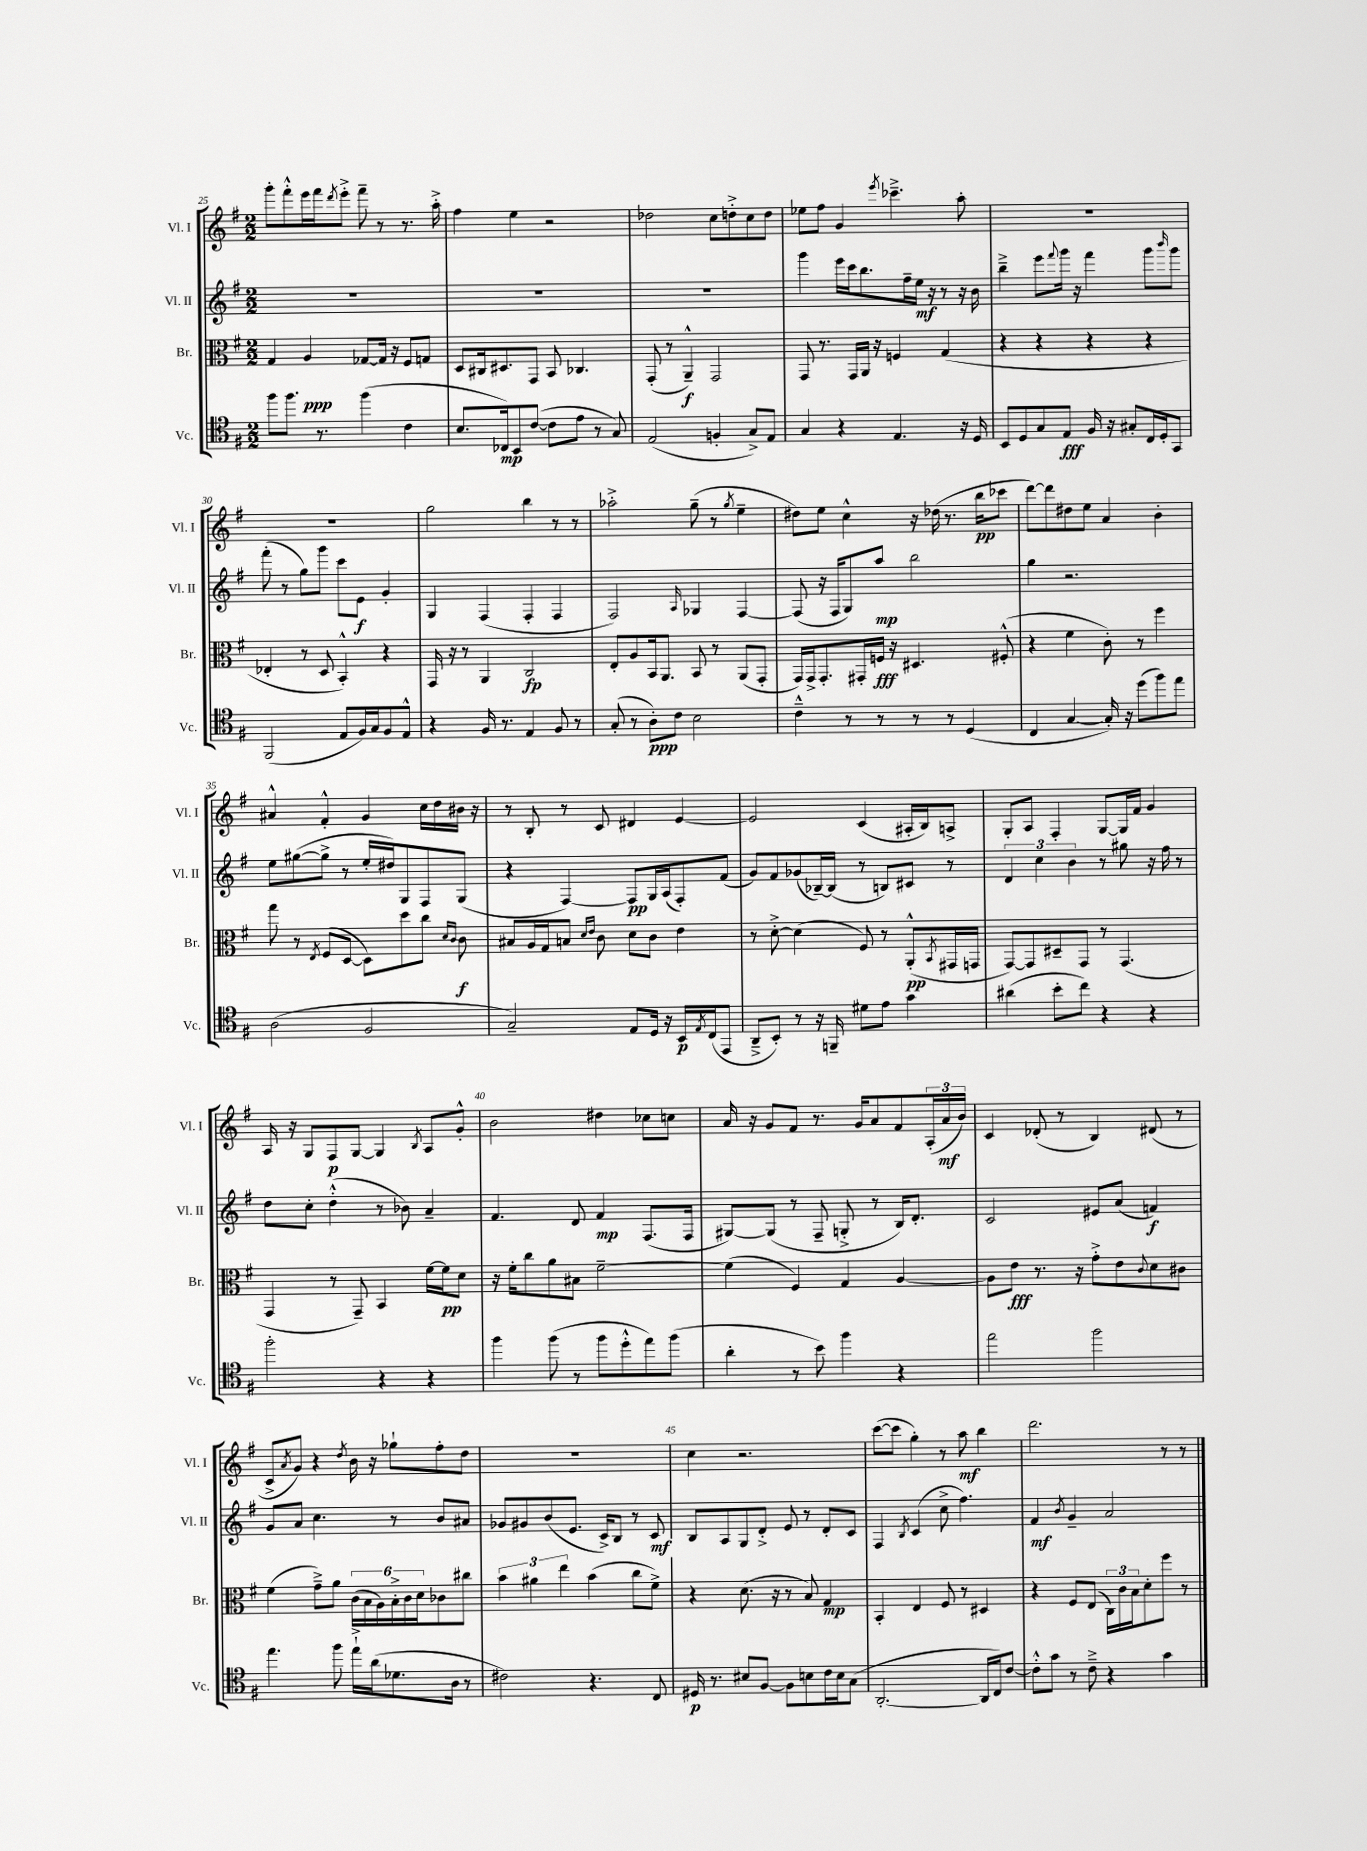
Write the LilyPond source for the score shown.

<<
\new StaffGroup <<
\new Staff = "s0" \with { instrumentName = "Vl. I" shortInstrumentName = "Vl. I" } {
    \clef treble \key g \major \numericTimeSignature \time 2/2
    g'''8-. fis'''8-.-^ e'''16 fis'''16 \acciaccatura { d'''8 } e'''8-.-> fis'''8-- r8 r8. a''16-.-> |
    fis''4 e''4 r2 |
    des''2 c''8 d''8-.-> c''8 d''8 |
    ees''8 fis''8 g'4 \acciaccatura { e'''8 } ces'''4.---> a''8-. |
    R1 |
    R1 |
    g''2 b''4 r8 r8 |
    aes''2-.-> g''8--( r8 \acciaccatura { g''8 } e''4-- |
    dis''8) e''8 c''4-^ r16 des''16( r8. b''16\pp ces'''8 |
    d'''8~) d'''8 dis''8 e''8 a'4 b'4-. |
    ais'4-^ fis'4-.-^ g'4 c''16 d''16 bis'16 r16 |
    r8 b8-. r8 c'8 dis'4 e'4~ |
    e'2 c'4( ais16-. b16) a8-> |
    g8-. a8 fis4-. g8~ g16 fis'16 g'4 |
    a16 r16 g8 fis8\p g8~ g4 \acciaccatura { b8 } a8 g'8-.-^ |
    b'2 dis''4 ces''8 c''8 |
    a'16 r16 g'8 fis'8 r8. g'16 a'8 fis'8 \tuplet 3/2 { a16-.( a'16\mf b'16) } |
    c'4 des'8-.( r8 b4) dis'8( r8 |
    c'8-> \acciaccatura { a'8 } g'8) r4 \acciaccatura { d''8 } b'16 r16 ges''8-! fis''8-. d''8 |
    R1 |
    c''4 r2. |
    c'''8~( c'''8 g''4-.) r8 a''8\mf b''4 |
    d'''2. r8 r8 \bar "|." |
}
\new Staff = "s1" \with { instrumentName = "Vl. II" shortInstrumentName = "Vl. II" } {
    \clef treble \key g \major \numericTimeSignature \time 2/2
    R1 |
    R1 |
    R1 |
    g'''4 e'''16 c'''16 b''8. fis''16-- e''16\mf r16 r8 r16 b'16 |
    b''4---> e'''8 \appoggiatura { fis'''8 } g'''16 r16 fis'''4 g'''8 \grace { b'''16 } g'''8 |
    fis'''8-.( r8 g''8) g'''8 c'''8 e'8\f g'4-. |
    g4 fis4( fis4-. fis4 |
    fis2) \grace { a16 } ges4 fis4~ |
    fis8( r16 fis16 g8) a''8\mp b''2 |
    g''4 r2. |
    e''8 gis''8~( gis''8-> r8 e''16-. dis''16) g8 fis8 g8( |
    r4 fis4~) fis8\pp g16 a16( fis8-.) fis'8( |
    g'8) fis'8 ges'8( bes16~--) bes16( r8 b8) cis'8 r8 |
    \tuplet 3/2 { d'4 c''4 b'4 } r8 gis''8 r16 fis''16 r8 |
    d''8 c''8-. d''4-.-^( r8 bes'8) a'4-- |
    fis'4. d'8 fis'4\mp fis8.( fis16 |
    gis8~) gis8( r8 fis8-- g8-.-> r8 b16) d'8.-. |
    c'2 eis'8 a'8( f'4\f) |
    g'8 a'8 c''4. r8 b'8 ais'8 |
    ges'8 gis'8 b'8( e'8. c'16->) b8 r8 c'8\mf |
    b8 a8 g8 d'8-.-> e'8 r8 d'8-. c'8 |
    fis4 \acciaccatura { b8 } c'4( c''8-> fis''4.) |
    fis'4\mf \acciaccatura { b'8 } g'4-- a'2 \bar "|." |
}
\new Staff = "s2" \with { instrumentName = "Br." shortInstrumentName = "Br." } {
    \clef alto \key g \major \numericTimeSignature \time 2/2
    g4 a4\ppp ges8~ ges16 r16 fis8 g8 |
    d8 cis16 dis8. g,8 b,8 ces4. |
    g,8-.( r8 a,4---^\f) g,2 |
    g,8 r8. g,16 a,16 r16 f4 g4( |
    r4 r4 r4 r4 |
    ees4-. r8 d8 b,4-.-^) r4 |
    g,16 r16 r8 a,4 c2\fp |
    e8-. a8 b,16 a,8. b,8 r8 a,8( g,8-. |
    g,16) g,16-> g,8.-. gis,16-. f16\fff r16 dis4. fis8-.-^( |
    r4 fis'4 c'8-.) r8 fis''4 |
    g''8 r8 \acciaccatura { e8 } fis8( d8~ d8) d''8 c''8 \grace { d'16 c'16 } c'8\f |
    bis8 a16 g16 b8 \grace { d'16 e'16 } c'8 d'8 c'8 e'4 |
    r8 d'8~-.-> d'4( fis8) r8 a,8-.-^\pp( \acciaccatura { b,8 } gis,16 g,16 |
    g,8~) g,8 dis8-- g,8 r8 g,4.( |
    g,4 r8 g,8--) b,4 fis'16~ fis'16\pp d'8 |
    r16 fis'16-. c''8 a'8 bis8 fis'2~-- |
    fis'4( fis4) g4 a4~ |
    a8 e'8\fff r8. r16 g'8-.-> e'8 \appoggiatura { c'8 } d'8 cis'8 |
    fis'4( g'8--->) a'8 \tuplet 6/4 { c'16( b16 a16) b16-.-> c'16 d'16 } ces'8 cis''8 |
    \tuplet 3/2 { b'4 ais'4 e''4 } b'4( c''8 fis'8->) |
    r4 d'8.( r16 r8 b8) g4\mp |
    b,4-. e4 fis8 r8 dis4 |
    r4 fis8 e8( \tuplet 3/2 { c16) c'16 b16 } d'8-. fis''8 r8 \bar "|." |
}
\new Staff = "s3" \with { instrumentName = "Vc." shortInstrumentName = "Vc." } {
    \clef tenor \key g \major \numericTimeSignature \time 2/2
    fis''8 fis''8. r8. fis''4( c'4 |
    b8. ces16\mp) b,8 c'8~( c'8 e'8 r8 g8) |
    e2( f4-. g8->) e8 |
    g4 r4 e4. r16 d16 |
    b,8 d8 g8 e8\fff fis16 r16 gis8-. c16 d16-. g,8 |
    fis,2( e8 fis16) g16 fis8 e8-^ |
    r4 fis16 r8. e4 fis8 r8 |
    g8-.( r8 a8-.\ppp) c'8 b2 |
    c'4---^ r8 r8 r8 r8 d4( |
    c4 g4~ g16-.) r16 d''8( fis''8) e''8 |
    a2( fis2 |
    g2--) e8 d16 r16 b,16\p \acciaccatura { e8 } c16( e,8 |
    a,8---> b,8-.) r8 r16 f,16-- dis'8 e'8 g'4 |
    ais'4( b'8-. c''8) r4 r4 |
    fis''2-. r4 r4 |
    fis''4 fis''8( r8 fis''8 d''8-.-^ e''8) fis''8( |
    a'4-. r8 b'8) fis''4 r4 |
    e''2 fis''2 |
    e''4. fis''8 e''16-!-> a'16( des'8. a16 r8 |
    cis'2) r4. c8 |
    dis16\p r8. bis8 fis8~ fis8 b8 c'16 b16 g8( |
    a,2.~-. a,16 c16) c'8~ |
    c'8-.-^ g'8 r8 c'8---> r4 g'4 \bar "|." |
}
>>
>>
\layout { \context { \Score currentBarNumber = #25 \override BarNumber.break-visibility = ##(#f #t #t) barNumberVisibility = #(every-nth-bar-number-visible 5) } }
